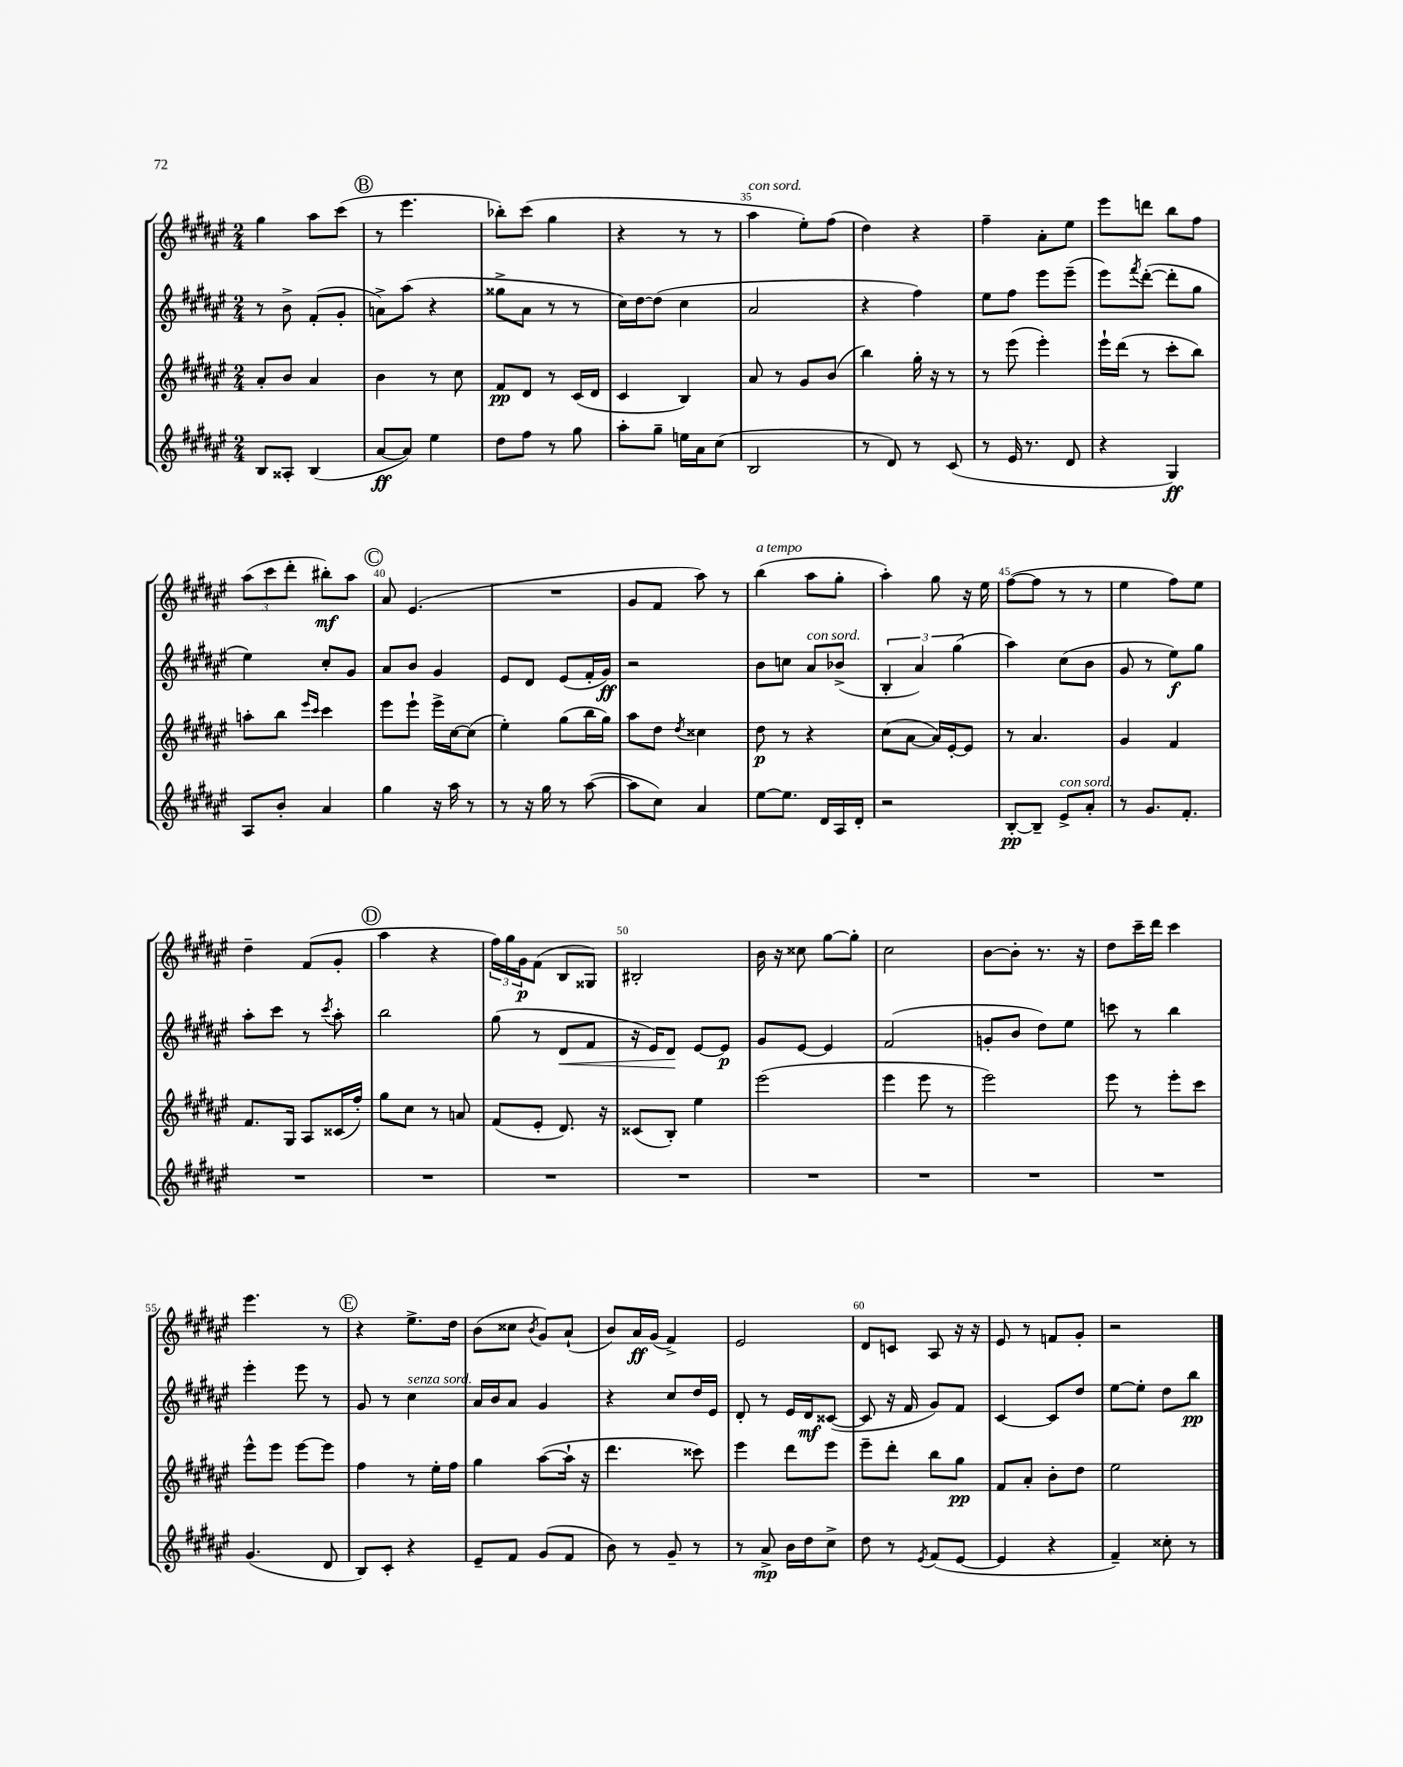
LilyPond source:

<<
\new StaffGroup <<
\new Staff = "s0" {
    \clef treble \key fis \major \numericTimeSignature \time 2/4
    gis''4 ais''8 cis'''8( |
    \mark \markup { \circle "B" } r8 eis'''4. |
    bes''8-.) cis'''8( gis''4 |
    r4 r8 r8 |
    ais''4^\markup { \italic "con sord." } eis''8-.) fis''8( |
    dis''4) r4 |
    fis''4-- ais'8-. eis''8 |
    eis'''8 d'''8 b''8 fis''8 |
    \tuplet 3/2 { ais''8( cis'''8 dis'''8-. } bis''8-.\mf) ais''8 |
    \mark \markup { \circle "C" } ais'8 eis'4.( |
    R2 |
    gis'8 fis'8 ais''8) r8 |
    b''4^\markup { \italic "a tempo" }( ais''8 gis''8-. |
    ais''4-.) gis''8 r16 eis''16 |
    fis''8~( fis''8 r8 r8 |
    eis''4 fis''8) eis''8 |
    dis''4-- fis'8( gis'8-. |
    \mark \markup { \circle "D" } ais''4 r4 |
    \tuplet 3/2 { fis''16) gis''16 gis'16\p } fis'8( b8 gisis8) |
    bis2-. |
    b'16 r16 cisis''8 gis''8~ gis''8-. |
    cis''2 |
    b'8~ b'8-. r8. r16 |
    dis''8 cis'''16-- dis'''16 cis'''4 |
    eis'''4. r8 |
    \mark \markup { \circle "E" } r4 eis''8.-> dis''16 |
    b'8( cisis''8 \acciaccatura { b'8 } gis'8) ais'8-!( |
    b'8) ais'16\ff gis'16( fis'4->) |
    eis'2 |
    dis'8 c'8 ais8 r16 r16 |
    eis'8 r8 f'8 gis'8-. |
    r2 \bar "|." |
}
\new Staff = "s1" {
    \clef treble \key fis \major \numericTimeSignature \time 2/4
    r8 b'8-> fis'8-.( gis'8-. |
    \mark \markup { \circle "B" } a'8->) ais''8( r4 |
    gisis''8-> ais'8 r8 r8 |
    cis''16) dis''16~ dis''8( cis''4 |
    ais'2 |
    r4 fis''4) |
    eis''8 fis''8 eis'''8 eis'''8--( |
    eis'''8) \acciaccatura { fis'''8 } dis'''8~-.( dis'''8-. gis''8 |
    eis''4) cis''8-. gis'8 |
    \mark \markup { \circle "C" } ais'8 b'8 gis'4 |
    eis'8 dis'8 eis'8( fis'16-. gis'16\ff) |
    r2 |
    b'8 c''8 ais'8^\markup { \italic "con sord." } bes'8->( |
    \tuplet 3/2 { b4-. ais'4) gis''4( } |
    ais''4) cis''8( b'8 |
    gis'8 r8 eis''8\f) gis''8 |
    ais''8-. cis'''8 r8 \acciaccatura { cis'''8 } ais''8-. |
    \mark \markup { \circle "D" } b''2 |
    gis''8( r8 dis'8\< fis'8 |
    r16 eis'16) dis'8\! eis'8~ eis'8\p |
    gis'8 eis'8~ eis'4 |
    fis'2( |
    g'8-. b'8 dis''8) eis''8 |
    c'''8 r8 b''4 |
    eis'''4-. eis'''8 r8 |
    \mark \markup { \circle "E" } gis'8 r8 cis''4^\markup { \italic "senza sord." } |
    ais'16 b'16 ais'8 gis'4 |
    r4 cis''8 dis''16 eis'16 |
    dis'8-. r8 eis'16 dis'16\mf cisis'8~( |
    cisis'8 r16 fis'16 gis'8) fis'8 |
    cis'4~ cis'8 dis''8 |
    eis''8~ eis''8-. dis''8 b''8\pp \bar "|." |
}
\new Staff = "s2" {
    \clef treble \key fis \major \numericTimeSignature \time 2/4
    ais'8-. b'8 ais'4 |
    \mark \markup { \circle "B" } b'4 r8 cis''8 |
    fis'8\pp dis'8 r8 cis'16( dis'16 |
    cis'4 b4) |
    ais'8 r8 gis'8 b'8( |
    b''4) gis''16-. r16 r8 |
    r8 eis'''8( eis'''4-.) |
    eis'''16-! dis'''16( r8 cis'''8-. b''8) |
    a''8-. b''8 \grace { eis'''16 cis'''16 } cis'''4 |
    \mark \markup { \circle "C" } eis'''8 eis'''8-! eis'''16-> cis''16~ cis''8( |
    eis''4-.) gis''8( b''16 gis''16) |
    ais''8 dis''8 \acciaccatura { dis''8 } cisis''4 |
    dis''8\p r8 r4 |
    cis''8( ais'8~ ais'16) eis'16~-. eis'8 |
    r8 ais'4. |
    gis'4 fis'4 |
    fis'8. gis16 ais8 cisis'16( fis''16-.) |
    \mark \markup { \circle "D" } gis''8 cis''8 r8 a'8 |
    fis'8( eis'8-. dis'8.) r16 |
    cisis'8( b8-.) eis''4 |
    eis'''2( |
    eis'''4 eis'''8 r8 |
    eis'''2) |
    eis'''8 r8 eis'''8-. cis'''8 |
    eis'''8-^ eis'''8 eis'''8~ eis'''8 |
    \mark \markup { \circle "E" } fis''4 r8 eis''16-. fis''16 |
    gis''4 ais''8~( ais''16-! r16 |
    dis'''4. cisis'''8) |
    eis'''4 dis'''8 eis'''8 |
    eis'''8-- dis'''8-. b''8 gis''8\pp |
    fis'8 ais'8-. b'8-. dis''8 |
    eis''2 \bar "|." |
}
\new Staff = "s3" {
    \clef treble \key fis \major \numericTimeSignature \time 2/4
    b8 aisis8-. b4( |
    \mark \markup { \circle "B" } ais'8~\ff ais'8) eis''4 |
    dis''8 fis''8 r8 gis''8 |
    ais''8-. gis''8-- e''16 ais'16 cis''8( |
    b2 |
    r8 dis'8) r8 cis'8( |
    r8 eis'16 r8. dis'8 |
    r4 gis4\ff) |
    ais8 b'8-. ais'4 |
    \mark \markup { \circle "C" } gis''4 r16 ais''16 r8 |
    r8 r16 gis''16 r8 ais''8~( |
    ais''8 cis''8) ais'4 |
    eis''8~ eis''8. dis'16 ais16 dis'16-. |
    r2 |
    b8~-.\pp b8-- eis'8->^\markup { \italic "con sord." } ais'8-. |
    r8 gis'8. fis'8.-. |
    R2 |
    \mark \markup { \circle "D" } R2 |
    R2 |
    R2 |
    R2 |
    R2 |
    R2 |
    R2 |
    gis'4.( dis'8 |
    \mark \markup { \circle "E" } b8) cis'8-. r4 |
    eis'8-- fis'8 gis'8( fis'8 |
    b'8) r8 gis'8-- r8 |
    r8 ais'8->\mp b'16 dis''16 cis''8-> |
    dis''8 r8 \acciaccatura { eis'8 } fis'8( eis'8~ |
    eis'4 r4 |
    fis'4--) cisis''8-. r8 \bar "|." |
}
>>
>>
\layout { \context { \Score currentBarNumber = #31 \override BarNumber.break-visibility = ##(#f #t #t) barNumberVisibility = #(every-nth-bar-number-visible 5) } }
